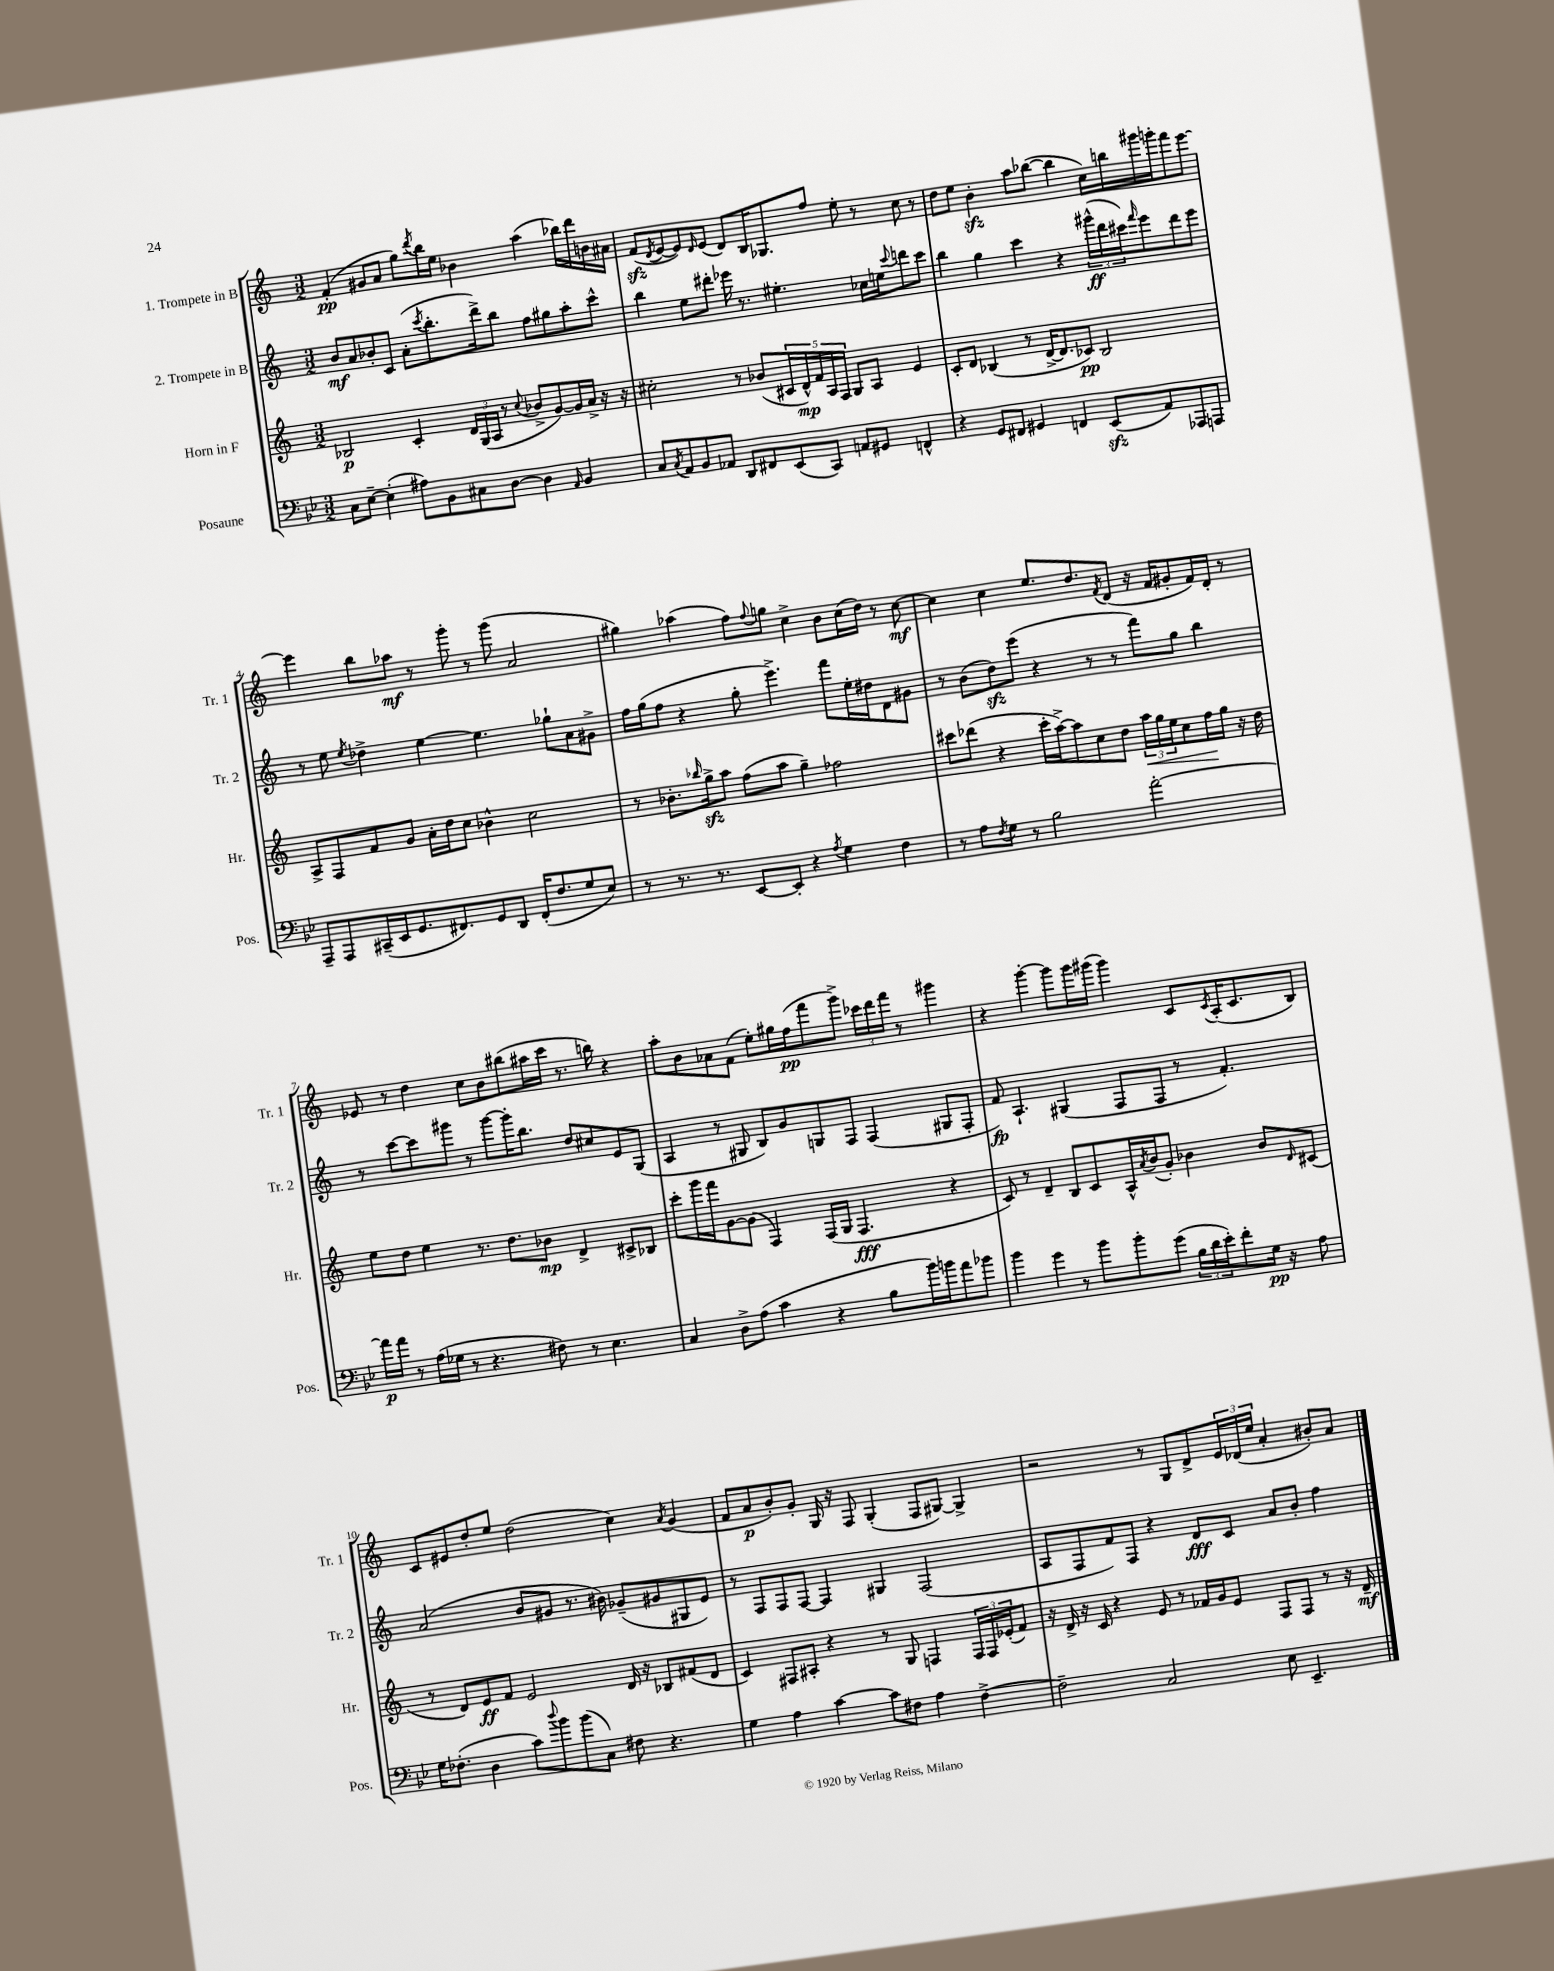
<<
\new StaffGroup <<
\new Staff = "s0" \with { instrumentName = "1. Trompete in B" shortInstrumentName = "Tr. 1" } {
    \clef treble \key c \major \numericTimeSignature \time 3/2
    f'4-.\pp( gis'8 a'8 g''8) \acciaccatura { d'''8 } b''16 e''16 bes'4 a''4( bes''16) d'''16 b'16 ais'16 |
    f'8\sfz( \acciaccatura { d'8 } e'8~ e'8) \grace { d'16 } e'8( d'8) b16 ges8. f''8 e''8-. r8 c''8 r8 |
    d''8 e''8 b'4-.\sfz a''8 bes''8~( bes''4 c''16) b''16 gis'''16 g'''16-. f'''8 e'''8~ |
    e'''4 b''8 aes''8\mf r8 g'''8-. r8 g'''8( a'2 |
    gis''4) aes''4( f''8) \appoggiatura { f''8 } g''8 c''4-> b'8 c''16( d''16) r8 c''8~\mf |
    c''4 c''4 e''8. d''8. \acciaccatura { f'8 } d'8( r16 f'16 gis'8-. f'16) d'16-. r8 |
    ees'8 r8 d''4 c''8 b'8 bis''8( ais''16 c'''16 r8. b''16) r4 |
    a''8-. b'8 aes'8 f'8( e''8-.) gis''16 f''16\pp( f'''8 g'''8->) \tuplet 3/2 { ces'''16 d'''16 f'''16 } r8 gis'''4 |
    r4 g'''4~-. g'''8 g'''16 gis'''16( gis'''4) c'8 \acciaccatura { c'8 } a16-.( c'8. b8) |
    c'8 eis'8 d''8-. e''8 d''2( c''4) \acciaccatura { a'8 } g'4( |
    f'8 a'8\p b'8-.) g'8-. g16 r16 f8 g4-.( f8 gis8~) gis4-> |
    r2 r8 g8 d'8-> \tuplet 3/2 { e'16 des'16( e''16 } a'4-. bis'8-.) a'8 \bar "|." |
}
\new Staff = "s1" \with { instrumentName = "2. Trompete in B" shortInstrumentName = "Tr. 2" } {
    \clef treble \key c \major \numericTimeSignature \time 3/2
    b'8\mf a'8 bes'8-. c'8 a'8-.( \acciaccatura { c'''8 } b''8.-. d'''16->) b''8 f''8 gis''8 a''8-. c'''8-^ |
    b''4 e''8 dis'''8-. ees'''16 r8. eis''4.-. ces''16 e''16 \appoggiatura { c'''8 } d'''8 c'''8 |
    b''4 g''4 c'''4 r4 \tuplet 3/2 { gis'''16-^\ff( d'''16 cis'''16) } \grace { f'''16 } e'''8 d'''8 e'''8 |
    r8 e''8 \acciaccatura { e''8 } des''4-> e''4~ e''4. ges''8-! a'8 gis'8-> |
    f''16 g''16( f''8 r4 g''8-. e'''4.->) f'''8 e''16-. dis''16 d'8 gis'8 |
    r8 b'8( d''8\sfz) e'''8( r4 r8 r8 f'''8) g''8 b''4 |
    r8 c'''8~ c'''8 gis'''8 r8 gis'''8~ gis'''16-. b''8. d''8 cis''8 e'8 g8( |
    a4 r8 gis8 b8) g'8 g8 f8 f4( gis8 f8-. |
    f'8\fp) a4.-! gis4( f8 f8 r8 f'4.-.) |
    a'2( b'8 gis'8 r8. bis'16) ges'8--( gis'8 gis8 e'8) |
    r8 f8 f8 f8~ f4 gis4 f2( |
    a8 f8 f'8) f8 r4 d'8\fff c'8 a'8 b'8-. f''4 \bar "|." |
}
\new Staff = "s2" \with { instrumentName = "Horn in F" shortInstrumentName = "Hr." } {
    \clef treble \key c \major \numericTimeSignature \time 3/2
    bes2\p c'4-. \tuplet 3/2 { d'16 g16( a16 } r8 \appoggiatura { c''8 } bes'8-> g'8~) g'16 a'16-> r16 r16 |
    cis''2-. r8 bes'8( \tuplet 5/4 { cis'16 d'16-^\mp) f'16 a16 f16 } g8 a8 e'4 |
    c'8-. d'8 bes4( r8 d'16~-> d'8. ces'8\pp) bes2 |
    a8-> f8 f'8 g'8 a'16-. d''16 c''8 bes'4-^ c''2 |
    r8 bes'8.-. \grace { bes''16 } g''16->\sfz a''8 f''8( a''8 g''4--) fes''2 |
    cis'''8 des'''8( r4 cis'''16-. a''16~->) a''8 c''8 d''8 \tuplet 3/2 { a''16\< g''16 e''16 } c''8 f''16\! g''16 r16 d''16 |
    e''8 d''8 e''4 r8. d''8. bes'8\mp d'4-> cis'8-> bes8 |
    c'''8-. g'''16 f'''16 g'8~ g'8( f4) f16( g16 f4.\fff r4 |
    c'8) r8 d'4-- b8 c'8 a16-^ \acciaccatura { a'8 } b'16( g'8-.) bes'4 bes'8 \grace { d'16 } cis'8( |
    r8 d'8) e'8\ff f'8 e'2 d'16 r16 bes8 fis'8( d'8 |
    c'4) fis8 ais8-. r4 r8 g8 f4 \tuplet 3/2 { f16 f16 ees'16-.( } f'8) |
    r16 d'16-> r16 c'16 r4 e'8 r8 fes'16 g'16 e'8 f8 f8 r8 r16 d'16--\mf \bar "|." |
}
\new Staff = "s3" \with { instrumentName = "Posaune" shortInstrumentName = "Pos." } {
    \clef bass \key bes \major \numericTimeSignature \time 3/2
    c8 ees8~-- ees4-.( ais8) bes,8 cis8 d8~ d4 \grace { a,16 } bes,4 |
    c8 \acciaccatura { c8 } a,8 bes,8 aes,8 d,8 fis,8 ees,8( c,8) a,8 gis,8 f,4-^ |
    r4 g,8 fis,8 gis,4 f,4 ees,8\sfz( a,8) aes,,8 a,,8 |
    a,,8-- a,,8 cis,16--( ees,16 g,8. fis,8.) g,8 d,8 fis,16-.( f8. g8 ees8) |
    r8 r8. r8. ees,8~ ees,8-. r4 \acciaccatura { a8 } g4 f4 |
    r8 a8 \acciaccatura { f8 } g8 r8 bes2 a'2~-. |
    a'16\p a'16 r8 a16( ges16 r8 r4. fis8) r8 ees4. |
    c4 d8-> a8( c'4 r4 bes8 bes'16) b'16 a'8 bes'8 |
    bes'4 g'4 r8 bes'8 bes'8-. g'8( \tuplet 3/2 { bes16 d'16 ees'16-.) } f'8-. g16\pp r16 a8 |
    g16 fes8.-.( d4 c'8) \appoggiatura { d''8 } bes'8 bes'8( c8) fis8 r4. |
    g4 a4 c'4~ c'8 fis8 a4 fis4~-> |
    fis2-- c2 ees8 ees,4.-- \bar "|." |
}
>>
>>
